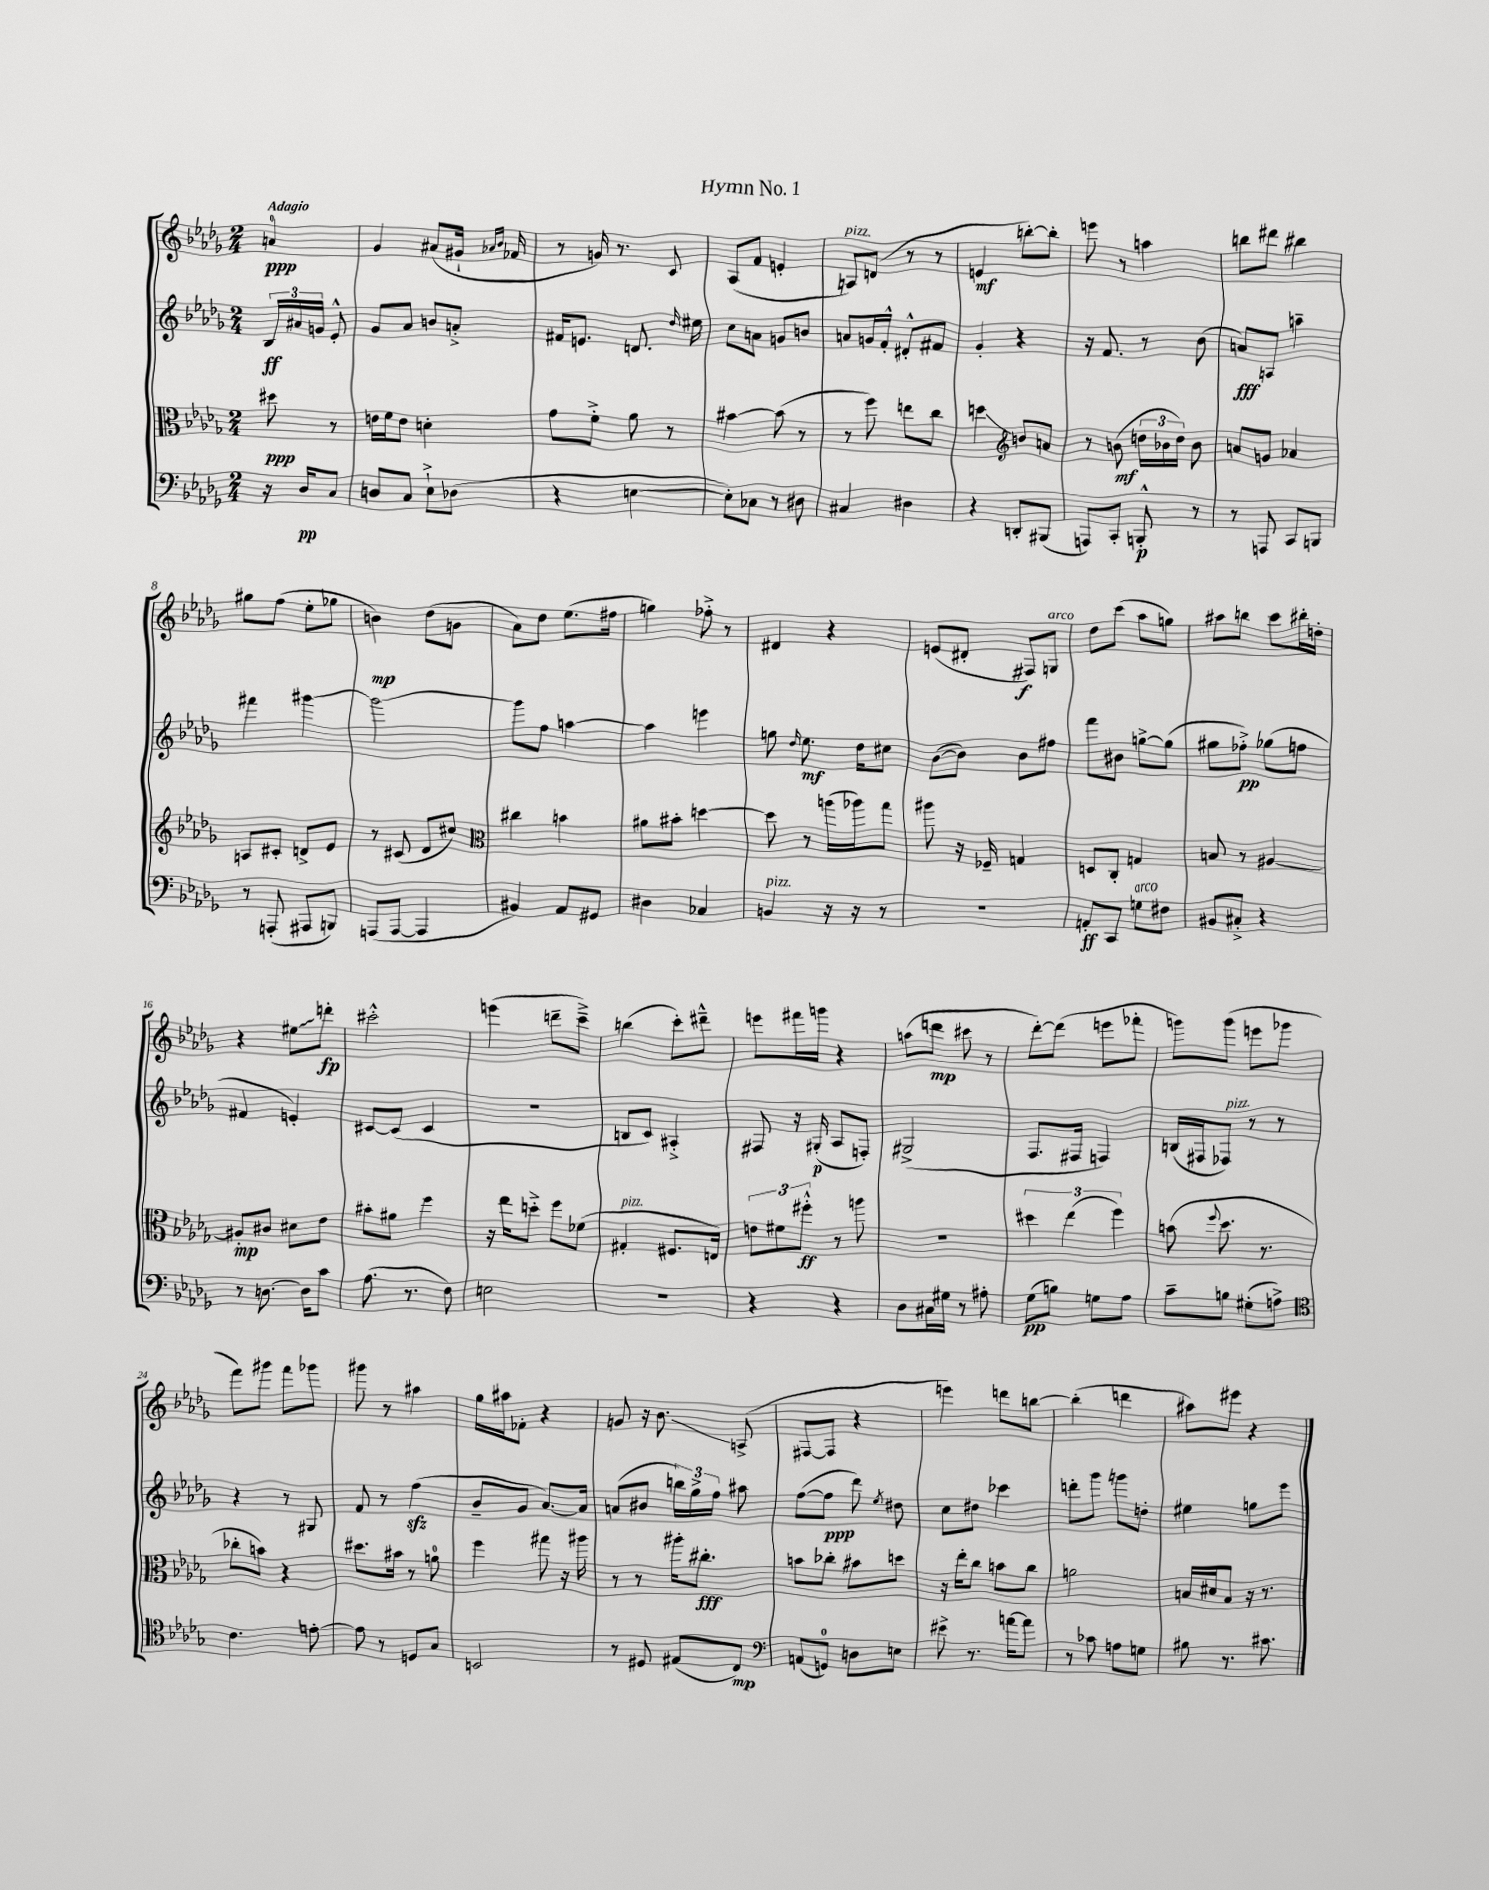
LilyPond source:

\header { title = "Hymn No. 1" }
<<
\new StaffGroup <<
\new Staff = "s0" {
    \clef treble \key des \major \numericTimeSignature \time 2/4 \partial 4 \tempo "Adagio"
    \autoBeamOff a'4-0\ppp |
    ges'4 ais'8[( gis'16]-! \grace { aes'16[ bes'16] } fes'16 |
    r8 g'16) r8. c'8 |
    aes8[( f'8] e'4-. |
    a8[^\markup { \italic "pizz." }) d'8]( r8 r8 |
    e'4\mf b''8[~-.) b''8]-. |
    e'''8 r8 a''4 |
    b''8[ dis'''8] bis''4 |
    gis''8[ f''8]( ees''8[-. ges''8] |
    b'4\mp) des''8[( g'8] |
    aes'8[) des''8] ees''8.[( fis''16] |
    g''4) fes''8-.-> r8 |
    dis'4 r4 |
    e'8[( dis'8]-. fis8[\f) g8]^\markup { \italic "arco" } |
    des''8[ c'''8]( aes''8[ g''8]) |
    ais''8[ b''8] c'''8[ bis''16-. d''16]-. |
    r4 \once \override Glissando.style = #'zigzag eis''8[\glissando d'''8]-.\fp |
    cis'''2-.-^ |
    e'''4( d'''8[-- c'''8]--->) |
    b''4( c'''8[-.) dis'''8]---^ |
    e'''8[ fis'''16 g'''16] r4 |
    a''8[( d'''8]\mp cis'''8 r8 |
    des'''8[~-.) des'''8]( e'''8[ fes'''8]-. |
    g'''8[) g'''8]( e'''8[ ges'''8] |
    f'''8[) gis'''8] f'''8[ ges'''8] |
    gis'''8 r8 ais''4 |
    ges''16[ ais''16 fes'8]-. r4 |
    g'8 r16 bes'8.\glissando a8->( |
    fis8[~ fis8] r4 |
    e'''4) d'''8[ b''8]~ |
    b''4-.( d'''4 |
    ais''8[) eis'''8] r4 \bar "|." |
}
\new Staff = "s1" {
    \clef treble \key des \major \numericTimeSignature \time 2/4 \partial 4
    \autoBeamOff \tuplet 3/2 { bes16[\ff ais'16 g'16] } ees'8-.-^ |
    ges'8[ aes'8] b'8[ a'8]-.-> |
    fis'16[ e'8.] d'8. \grace { des''16 } eis''16 |
    c''8[ a'8] g'8[ b'8] |
    a'8[ g'16 f'16]-.-^ dis'8[-.-^ fis'8] |
    ges'4-. r4 |
    r16 f'8. r8 bes'8( |
    a'8[\fff) a8] a''4-- |
    fis'''4 gis'''4~ |
    gis'''2~ |
    gis'''8[ f''8] a''4~ |
    a''4 e'''4 |
    g''8 \grace { des''16 } ees''8.\mf des''16[ cis''8] |
    bes'8[~( bes'8]) bes'8[ fis''8] |
    f'''8[ bis'8] g''8[~-> g''8]( |
    gis''8[ fes''8]-.->\pp) ges''8[( f''8] |
    fis'4 e'4-.) |
    cis'8[~ cis'8]( cis'4 |
    R2 |
    b8[ c'8]) ais4-.-> |
    fis8 r16 gis16-.\p( aes8[ f8]-.) |
    gis2->( |
    f8.[ fis16] f4) |
    b16[( fis16 fes8]^\markup { \italic "pizz." }) r8 r8 |
    r4 r8 gis8 |
    f'8 r8 f''4\sfz( |
    bes'8[-- ges'8] aes'8.[~) aes'16] |
    a'8[( bis'8] \tuplet 3/2 { b''16[) ges''16-> f''16] } ais''8 |
    f''8[~( f''8]\ppp des'''8) \acciaccatura { ees''8 } dis''8 |
    c''8[ dis''8] ces'''4 |
    d'''8[-. ges'''8] g'''8[ d''8]-. |
    eis''4 g''8[ ees'''8] \bar "|." |
}
\new Staff = "s2" {
    \clef alto \key des \major \numericTimeSignature \time 2/4 \partial 4
    \autoBeamOff dis''8\ppp r8 |
    e'16[ f'16 e'8] d'4-. |
    ges'8[ f'8]-.-> aes'8 r8 |
    bis'4~ bis'8( r8 |
    r8 f''8) e''8[ c''8] |
    d''4\glissando \clef treble b'8[ a'8] |
    r8 b'8\mf( \tuplet 3/2 { d''16[ bes'16 d''16]) } bes'8 |
    a'8[ g'8] aes'4 |
    a8[ cis'8]-. d'8[-> ees'8] |
    r8 cis'8( des'8[ cis''8]) |
    \clef alto cis''4 b'4 |
    ais'8[ bis'8]-. d''4~ |
    d''8 r8 a''16[( aes''16) ges''8] |
    ais''8 r16 fes16-- g4 |
    d8[ c8]-. g4 |
    b8 r8 ais4~ |
    ais8[-.\mp cis'8] dis'8[ ees'8] |
    bis'8[-. ais'8] f''4 |
    r16 ees''16[ d''8]-.-> f''8[ fes'8]( |
    gis4-.^\markup { \italic "pizz." } fis8.[ e16]) |
    \tuplet 3/2 { e'8[ fis'8 fis''8]-.-^\ff } r8 a''8 |
    r2 |
    \tuplet 3/2 { dis''4 ees''4( f''4) } |
    b'8( \appoggiatura { f''8 } des''8. r8. |
    ces''8[-. b'8]) r4 |
    dis''8.[ bis'16] r8 a'8-0 |
    f''4 gis''8 r16 ais''16 |
    r8 r8 ais''16[-. cis''8.]-.\fff |
    b'8[ ces''8]-. bis'8[ d''8] |
    r16 ees''16[-. c''8] b'8[ c''8] |
    a'2 |
    b16[ dis'16 b8] r16 r8. \bar "|." |
}
\new Staff = "s3" {
    \clef bass \key des \major \numericTimeSignature \time 2/4 \partial 4
    \autoBeamOff r16 des16[\pp c8] |
    d8[ c8] ees8[-!-> des8]( |
    r4 e4~ |
    e8[-.) ces8] r8 dis8 |
    cis4 dis4 |
    r4 d,8[-. bis,,8]( |
    a,,8[) c,8]-. b,,8-.-^\p r8 |
    r8 a,,8 c,8[ b,,8] |
    r8 a,,8-.( ais,,8[ b,,8]) |
    a,,8[( a,,8]~ a,,4 |
    bis,4) aes,8[ gis,8] |
    dis4 ces4 |
    b,4^\markup { \italic "pizz." } r16 r16 r8 |
    r2 |
    a,8[-.\ff c,8] g8[^\markup { \italic "arco" } fis8] |
    bis,8[ cis8]-.-> r4 |
    r8 d8.~ d16[ c'8] |
    aes8.( r8. f8) |
    e2 |
    R2 |
    r4 r4 |
    des8[ cis16 gis16] r8 ais8-. |
    ges8[\pp( b8]) g8[ aes8] |
    c'8[-- b8] gis8[-.( a8]->) |
    \clef tenor c'4. e'8~-. |
    e'8 r8 d8[ ges8] |
    b,2 |
    r8 dis8 eis8[( c8]\mp) |
    \clef bass a,8[( g,8]-0) d8[ e8] |
    eis'8-> r8. a'16[~ a'8] |
    r8 ces'8 a8[ g8] |
    bis8 r8. cis'8. \bar "|." |
}
>>
>>
